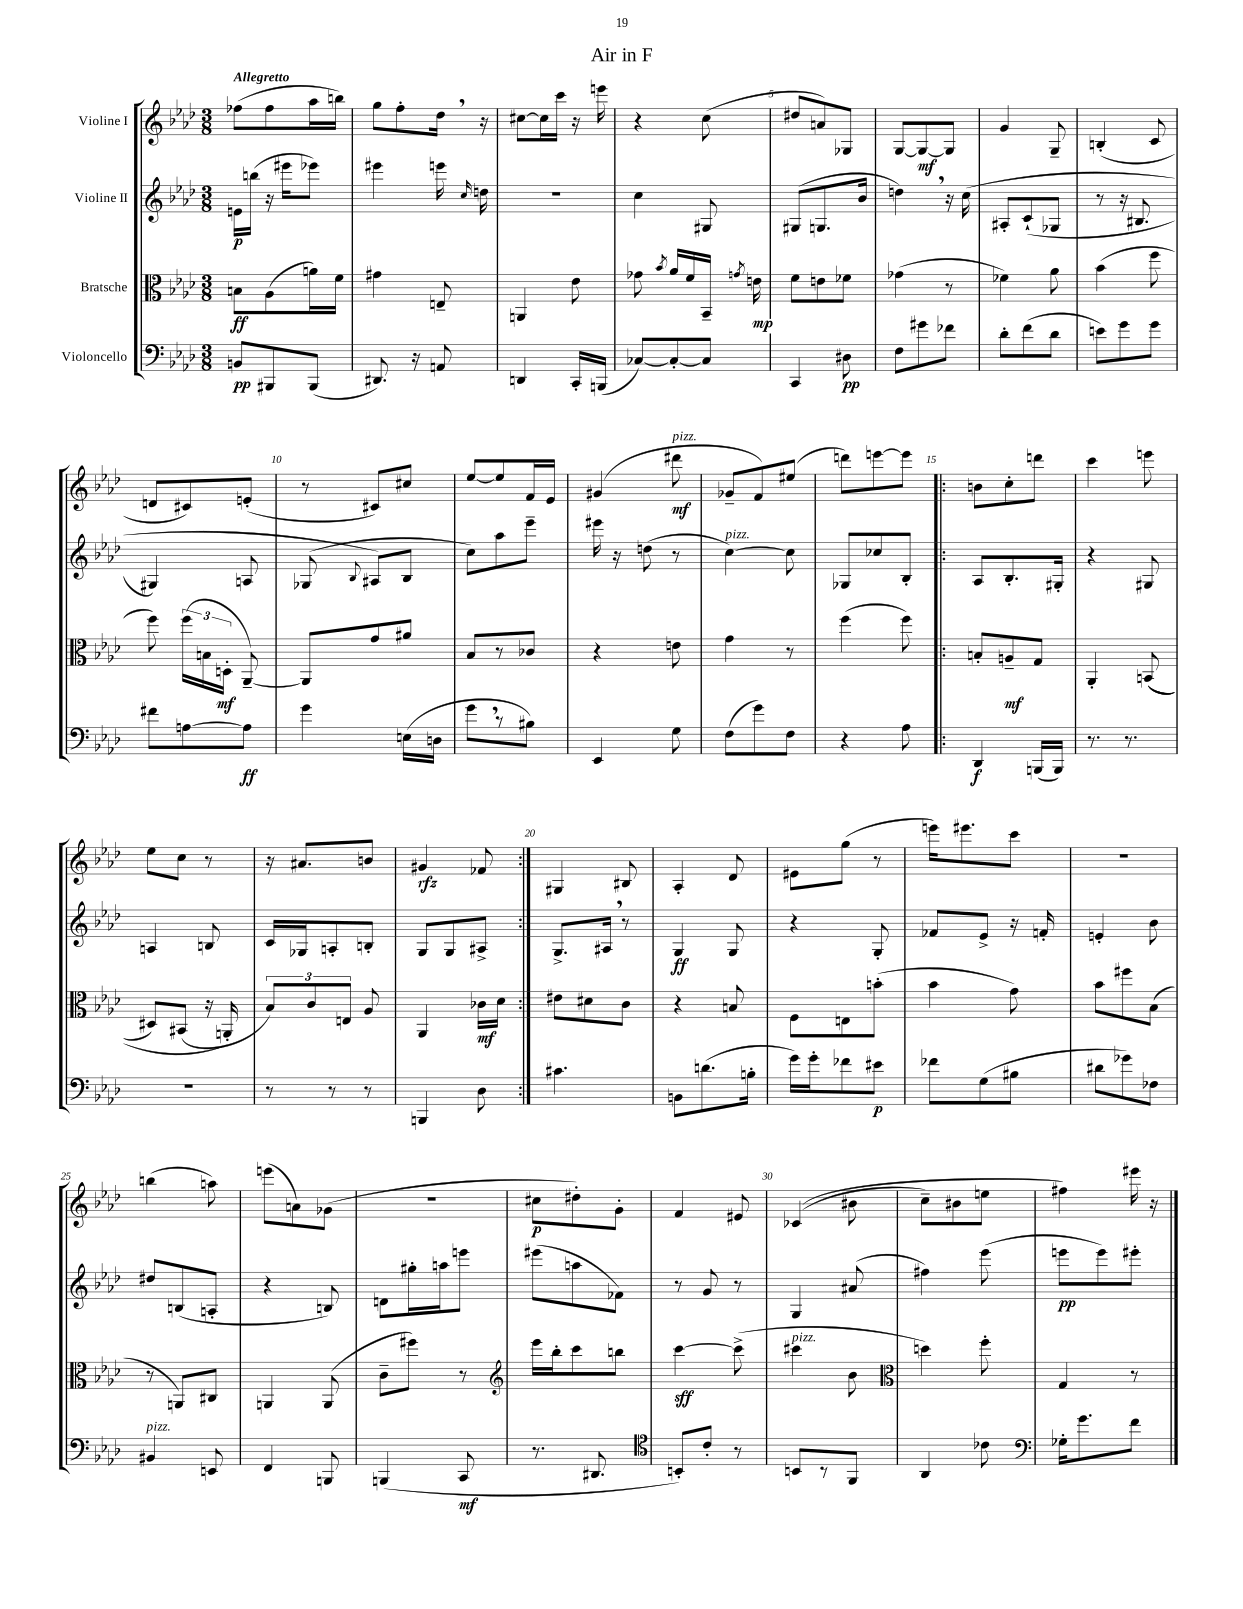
\header { title = "Air in F" }
<<
\new StaffGroup <<
\new Staff = "s0" \with { instrumentName = "Violine I" } {
    \clef treble \key aes \major \numericTimeSignature \time 3/8 \tempo "Allegretto"
    \autoBeamOff fes''8[( fes''8 aes''16 b''16]) |
    g''8[ f''8-. des''16] \breathe r16 |
    cis''8[~ cis''16 c'''16] r16 e'''16 |
    r4 c''8( |
    dis''8[ a'8) ges8] |
    g8[~ g8~\mf g8] |
    g'4 g8-- |
    b4-.( c'8 |
    d'8[ cis'8) e'8]-.( |
    r8 cis'8[) cis''8] |
    ees''8[~ ees''8 f'16 ees'16] |
    gis'4( dis'''8\mf^\markup { \italic "pizz." } |
    ges'8[-- f'8) eis''8]( |
    d'''8[) e'''8~ e'''8] |
    \repeat volta 2 { b'8[ c''8-. d'''8] |
    c'''4 e'''8 |
    ees''8[ c''8] r8 |
    r16 ais'8.[ b'8] |
    gis'4\rfz fes'8 | }
    gis4 bis8 |
    aes4-. des'8 |
    eis'8[ g''8]( r8 |
    e'''16[) eis'''8. c'''8] |
    R4. |
    b''4( a''8) |
    e'''8[( a'8) ges'8]( |
    r4. |
    cis''8[\p dis''8-.) g'8]-. |
    f'4 eis'8 |
    ces'4(\( bis'8 |
    c''8[--) bis'8 e''8] |
    fis''4\) eis'''16 r16 \bar "|." |
}
\new Staff = "s1" \with { instrumentName = "Violine II" } {
    \clef treble \key aes \major \numericTimeSignature \time 3/8
    \autoBeamOff e'16[\p b''16]( r16 eis'''16[ ees'''8]) |
    eis'''4 e'''16 \grace { c''16 } d''16 |
    R4. |
    c''4 gis8 |
    gis8[( g8. bes'16] |
    d''4) \breathe r16 c''16\( |
    ais8[-. c'8-!( ges8] |
    r8 r16 bis8. |
    gis4) a8 |
    ges8( \appoggiatura { bes8 } ais8[\) bes8] |
    c''8[) aes''8 ees'''8]-- |
    eis'''16 r16 d''8( r8 |
    c''4~^\markup { \italic "pizz." }) c''8 |
    ges8[ ces''8 bes8]-. |
    \repeat volta 2 { aes8[ bes8.-. gis16]-. |
    r4 gis8 |
    a4 b8 |
    c'16[ ges16 a8-. b8]-. |
    g8[ g8 ais8]-> | }
    g8.[-> ais16] \breathe r8 |
    g4\ff g8 |
    r4 g8-. |
    fes'8[ ees'8]-> r16 f'16-. |
    e'4-. bes'8 |
    dis''8[ b8( a8]-. |
    r4 b8) |
    d'8[ gis''16-. a''16 e'''8] |
    eis'''8[( a''8 fes'8]) |
    r8 g'8 r8 |
    g4 ais'8( |
    fis''4) ees'''8( |
    e'''8[\pp e'''8) eis'''8]-. \bar "|." |
}
\new Staff = "s2" \with { instrumentName = "Bratsche" } {
    \clef alto \key aes \major \numericTimeSignature \time 3/8
    \autoBeamOff b8[\ff aes8( a'16) f'16] |
    gis'4 e8-- |
    a,4 ees'8 |
    ges'8 \acciaccatura { bes'8 } aes'16[ f'16 bes,16]-- \acciaccatura { g'8 } e'16\mp |
    f'8[ e'8 fes'8] |
    ges'4( r8 |
    fes'4) aes'8 |
    bes'4( f''8 |
    f''8) \tuplet 3/2 { f''16[( b16 d16]-.\mf } aes,8~--) |
    aes,8[ g'8 ais'8] |
    bes8[ r8 ces'8] |
    r4 e'8 |
    g'4 r8 |
    f''4( f''8) |
    \repeat volta 2 { b8[-. a8--\mf g8] |
    aes,4-. b,8(\( |
    dis8[) bis,8]( r16 a,16-.\) |
    \tuplet 3/2 { bes8[) c'8 e8] } aes8 |
    aes,4 ces'16[\mf des'16] | }
    eis'8[ dis'8 c'8] |
    r4 b8 |
    f8[ e8 b'8]-.( |
    bes'4 g'8) |
    bes'8[ fis''8 bes8]( |
    r8 a,8[) cis8] |
    a,4 a,8( |
    c'8[-- fis''8]) r8 |
    \clef treble ees'''16[ bes''16-. c'''8 b''8] |
    c'''4~\sff c'''8->( |
    cis'''4^\markup { \italic "pizz." } bes'8 |
    \clef alto d''4) f''8-. |
    g4 r8 \bar "|." |
}
\new Staff = "s3" \with { instrumentName = "Violoncello" } {
    \clef bass \key aes \major \numericTimeSignature \time 3/8
    \autoBeamOff b,8[\pp bis,,8 bis,,8]( |
    dis,8.) r16 a,8 |
    d,4 c,16[-. b,,16]( |
    ces8[~) ces8~-. ces8] |
    c,4 dis8\pp |
    f8[ gis'8 fes'8] |
    des'8[-. f'8( des'8] |
    e'8[) g'8 g'8] |
    fis'8[ a8~ a8]\ff |
    g'4 e16[( d16] |
    g'8[ \breathe r8 bis8]) |
    ees,4 g8 |
    f8[( g'8) f8] |
    r4 aes8 |
    \repeat volta 2 { des,4\f b,,16[( b,,16]) |
    r8. r8. |
    R4. |
    r8 r8 r8 |
    b,,4 des8 | }
    cis'4. |
    b,8[ d'8.( b16]-. |
    g'16[) g'16-. fes'8 eis'8]\p |
    fes'8[ g8( bis8] |
    dis'8[ ges'8) fes8] |
    bis,4^\markup { \italic "pizz." } e,8 |
    f,4 b,,8 |
    b,,4( c,8\mf |
    r8. dis,8. |
    \clef tenor b,8[-.) c'8]-. r8 |
    b,8[ r8 f,8] |
    aes,4 ces'8 |
    \clef bass ges16[-. g'8. f'8] \bar "|." |
}
>>
>>
\layout { \context { \Score \override BarNumber.break-visibility = ##(#f #t #t) barNumberVisibility = #(every-nth-bar-number-visible 5) } }
